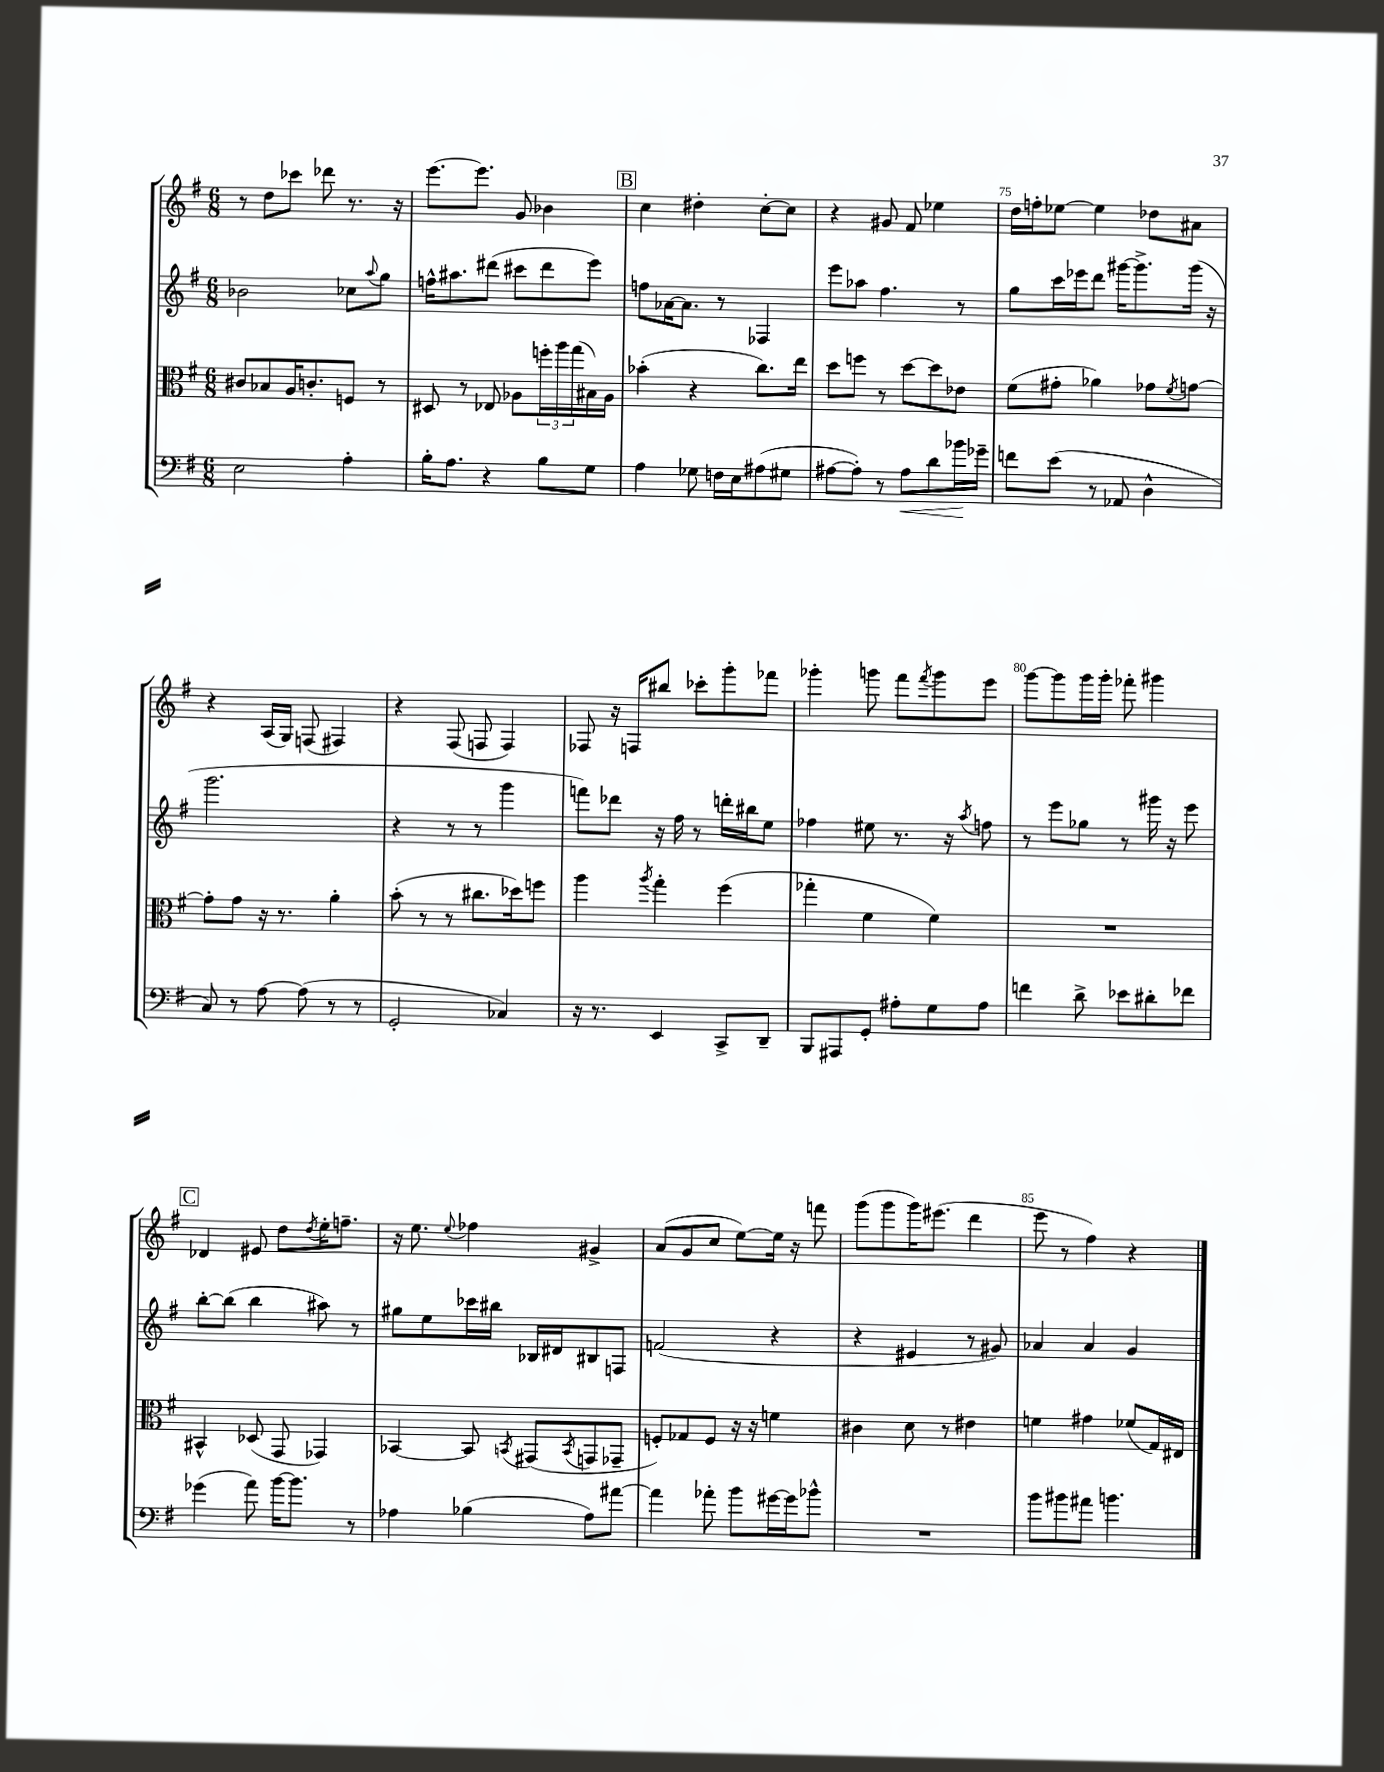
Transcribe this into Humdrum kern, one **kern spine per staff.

**kern	**dynam	**kern	**kern	**kern
*part4	*part4	*part3	*part2	*part1
*staff4	*staff4	*staff3	*staff2	*staff1
*clefF4	*	*clefC3	*clefG2	*clefG2
*k[f#]	*	*k[f#]	*k[f#]	*k[f#]
*M6/8	*	*M6/8	*M6/8	*M6/8
=71	=71	=71	=71	=71
2E\	.	8c#X/L	2b-X\	8r
.	.	8B-X/	.	8dd\L
.	.	16A/K	.	8ccc-X\J
.	.	8.cn'/	.	.
.	.	.	.	8ddd-X\
4A'\	.	8Fn/J	8cc-X\L	8.r
.	.	.	8qqaa/	.
.	.	8r	8gg\J	.
.	.	.	.	16r
=72	=72	=72	=72	=72
16B'\KL	.	8D#X/	16ffn^^\KL	[8.eee\L
8.A\J	.	.	8.aa#X\	.
.	.	8r	.	.
.	.	.	.	8.eee\J]
4r	.	8E-X/	(8ddd#X\J	.
.	.	8A-X\L	8ccc#X\L	8g/
8B\L	.	24ffn'\L	8ddd#\	4b-X\
.	.	24aa\	.	.
.	.	(24gg\	.	.
8G\J	.	16B#X\)	8eee\J)	.
.	.	16A-\JJ	.	.
!!LO:REH:place=s1:t=B
=73	=73	=73	=73	=73
4A\	.	(4b-X'\	8ffn\L	4cc\
.	.	.	[16a-X\K	.
.	.	.	8.a-\J]	.
8G-X\	.	4r	.	4dd#X'\
16Fn\LL	.	.	8r	.
16E\J	.	.	.	.
(8A#X\	.	8.cc\L)	4F-X/	[8cc'\L
8G#X\J	.	.	.	8cc\J]
.	.	16ee\Jk	.	.
=74	=74	=74	=74	=74
[8A#X\L	.	8dd\L	8eee\L	4r
8A#'\J])	.	8ffn\J	8aa-X\J	.
8r	.	8r	4.ff#\	8g#X/
!	!LO:HP:b	!	!	!
8A#\L	<	[8dd\L	.	8f#/
8d\	.	8dd\]	.	4ee-X\
16b-X\L	.	8e-X\J	8r	.
16g-X~\JJ	[	.	.	.
=75	=75	=75	=75	=75
8fn\L	.	(8f#\L	8gg\L	16dd\LL
.	.	.	.	16ffn'\J
(8e\J	.	8g#X'\J	16ccc\L	[8ee-X\J
.	.	.	16eee-X\J	.
8r	.	4a-X\)	8ddd\J	4ee-\]
8AA-X/	.	.	[16ggg#X\KL	.
.	.	.	8.ggg#^\]	.
4D^^\	.	8g-X\L	.	8dd-X\L
.	.	8qf#/	.	.
.	.	[8gn\J	(16ggg#\Jk	8a#X\J
.	.	.	16r	.
!!LO:LB:g=z
=76	=76	=76	=76	=76
8C/)	.	8g'\L]	2.ggg\	4r
8r	.	8g\J	.	.
[8A\	.	16r	.	(16A/LL
.	.	8.r	.	16G/JJ)
(8A\]	.	.	.	(8Fn/
8r	.	4a'\	.	4F#X/)
8r	.	.	.	.
=77	=77	=77	=77	=77
2GG'/	.	(8b'\	4r	4r
.	.	8r	.	.
.	.	8r	8r	(8F#/
.	.	8.cc#X\L	8r	8Fn/
4C-X/)	.	.	4ggg\	4F/)
.	.	16dd-X\k)	.	.
.	.	8ffn\J	.	.
=78	=78	=78	=78	=78
16r	.	4aa\	8fffn\L)	8F-X/
8.r	.	.	.	.
.	.	.	8ddd-X\J	16r
.	.	.	.	16Fn/KL
.	.	8qaa/	.	.
4EE/	.	4gg'\	16r	8bb#X/J
.	.	.	16ff#\	.
.	.	.	8r	8ccc-X'\L
8CC^/L	.	(4ff#\	16dddn'\LL	8ggg'\
.	.	.	16bb#X\J	.
8DD~/J	.	.	8ee\J	8fff-X\J
=79	=79	=79	=79	=79
8BBB/L	.	4gg-X'\	4ff-X\	4ggg-X'\
8AAA#X/	.	.	.	.
8GG'/J	.	4f#\	8ee#X\	8gggn\
8A#X'\L	.	.	8.r	8fff#\L
.	.	.	.	8qfff#/
8G\	.	4f#\)	.	8ggg\
.	.	.	16r	.
.	.	.	8qaa/	.
8A#\J	.	.	8ffn\	8eee\J
=80	=80	=80	=80	=80
4fn\	.	2.r	8r	[8ggg\L
.	.	.	8eee\L	8ggg\]
8d^\	.	.	8gg-X\J	16ggg\L
.	.	.	.	16ggg'\JJ
8e-X\L	.	.	8r	8fff-X'\
8d#X'\	.	.	16ggg#X\	4ggg#X\
.	.	.	16r	.
8f-X\J	.	.	8eee\	.
!!LO:LB:g=z
!!LO:REH:place=s1:t=C
=81	=81	=81	=81	=81
(4g-X\	.	4BB#X^^/	[8bb'\L	4d-X/
.	.	.	(8bb\J]	.
8a\)	.	(8D-X/	4bb\	8e#X/
[16b\KL	.	8GG/	.	8dd\L
8.b\J]	.	.	.	.
.	.	.	.	8qdd/
.	.	4GG-X/)	8aa#X\)	16ee'\K
.	.	.	.	8.ffn~\J
8r	.	.	8r	.
=82	=82	=82	=82	=82
4A-X\	.	[4BB-X/	8gg#X\L	16r
.	.	.	.	8.ee\
.	.	.	8ee\	.
.	.	.	.	8qqee/
(4B-X\	.	8BB-/]	16ccc-X\L	4ff-X\
.	.	.	16bb#X\JJ	.
.	.	8qBBn/	.	.
.	.	(8GG#X/L	16B-X/LL	.
.	.	.	16d#X/J	.
.	.	8qBB/	.	.
8A-\L)	.	8GGn/	8B#X/	4g#X^/
[8a#X\J	.	8GG-X~/J	8Fn/J	.
=83	=83	=83	=83	=83
4a#\]	.	8Fn'/L)	(2fn/	(8a/L
.	.	8G-X/	.	8g/
8a-X'\	.	8F/J	.	8cc/J
8b\L	.	16r	.	[8ee\L)
.	.	16r	.	.
[16g#X\L	.	4fn\	4r	16ee\Jk]
16g#\J]	.	.	.	16r
8b-X^^\J	.	.	.	8fffn\
=84	=84	=84	=84	=84
2.r	.	4c#X\	4r	(8ggg\L
.	.	.	.	8ggg\
.	.	8d\	4e#X/	16ggg\K)
.	.	.	.	(8.eee#X\J
.	.	8r	.	.
.	.	4e#X\	8r	4ddd\
.	.	.	8g#X/)	.
=85	=85	=85	=85	=85
8b\L	.	4fn\	4a-X/	8eee\
8b#X\	.	.	.	8r
8a#X\J	.	4g#X\	4a-/	4ff#\)
4.bn\	.	.	.	.
.	.	(8f-X/L	4g/	4r
.	.	16G/L)	.	.
.	.	16E#X/JJ	.	.
==	==	==	==	==
*-	*-	*-	*-	*-
